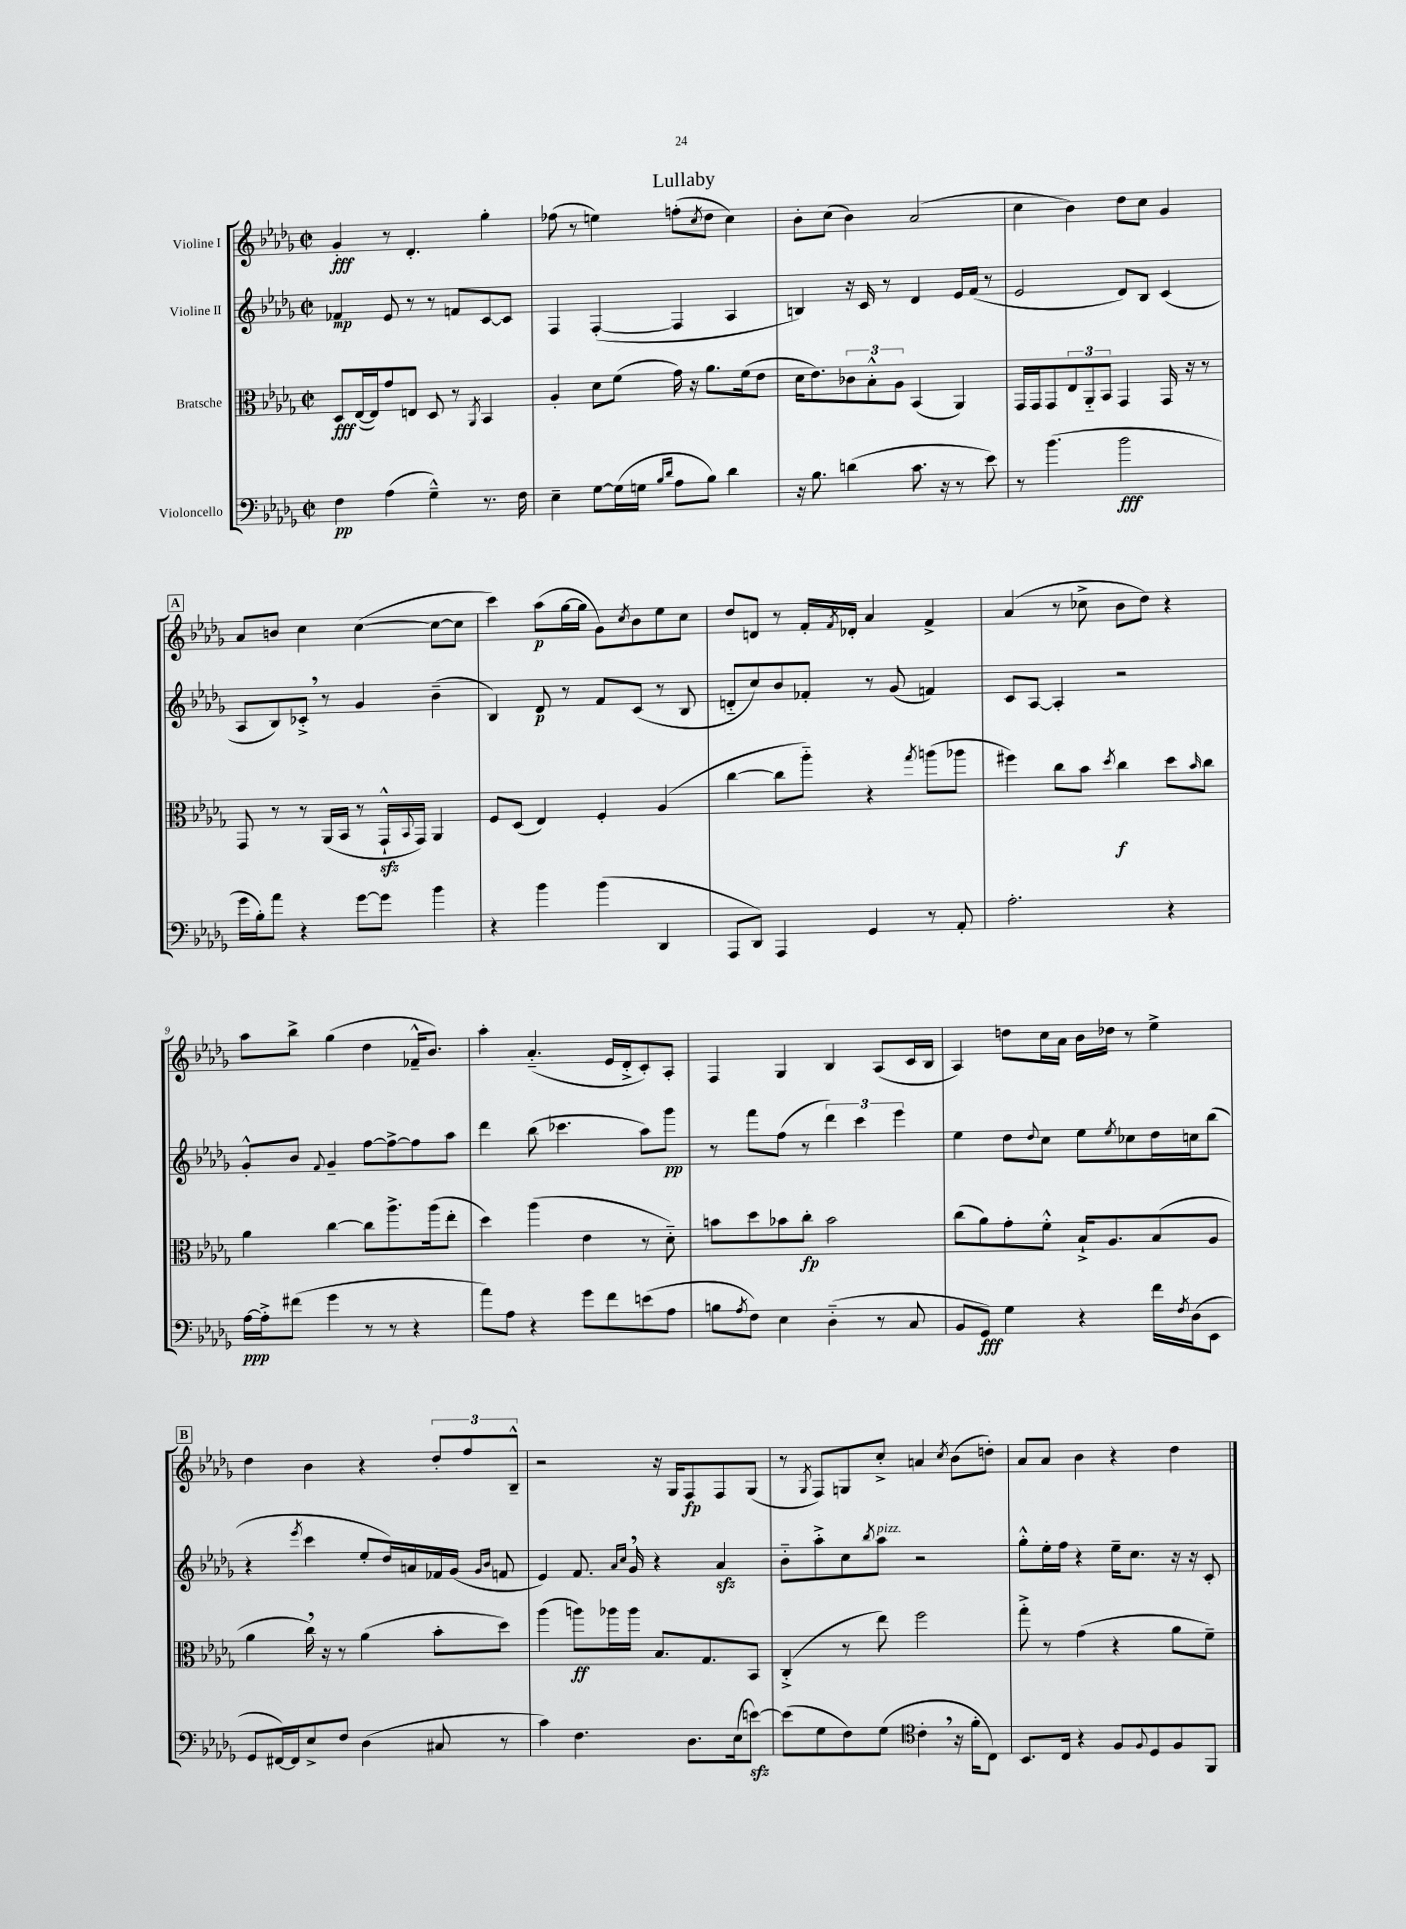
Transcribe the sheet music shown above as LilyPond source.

\header { title = "Lullaby" }
<<
\new StaffGroup <<
\new Staff = "s0" \with { instrumentName = "Violine I" } {
    \clef treble \key des \major \defaultTimeSignature \time 2/2
    ges'4-.\fff r8 des'4.-. ges''4-. |
    fes''8( r8 e''4) f''8-.( \acciaccatura { c''8 } des''8 c''4) |
    bes'8-. c''8( bes'4) aes'2( |
    c''4 bes'4) des''8 c''8 ges'4 |
    \mark \markup { \box "A" } aes'8 b'8 c''4 c''4~( c''8~ c''8 |
    c'''4) aes''8\p( ges''16~ ges''16 ges'8) \acciaccatura { c''8 } bes'8 ees''8 c''8 |
    des''8 d'8 r8 f'16-. \acciaccatura { f'8 } des'16-. aes'4 f'4-> |
    aes'4( r8 ces''8-> bes'8 des''8) r4 |
    aes''8 bes''8-> ges''4( des''4 fes'16---^ bes'8.) |
    aes''4-. aes'4.-_( ees'16 des'16-.-> c'8-.) aes8-. |
    f4 ges4 bes4 aes8( c'16 bes16 |
    aes4) d''8 c''16 aes'16 bes'16 des''16 r8 ees''4-> |
    \mark \markup { \box "B" } des''4 bes'4 r4 \tuplet 3/2 { des''8-. f''8 bes8---^ } |
    r2 r16 ges16 f8\fp f8 ges8( |
    r8 \acciaccatura { ges8 } f8) g8 c''8-.-> a'4 \acciaccatura { c''8 } bes'8( d''8-.) |
    aes'8 aes'8 bes'4 r4 des''4 \bar "|." |
}
\new Staff = "s1" \with { instrumentName = "Violine II" } {
    \clef treble \key des \major \defaultTimeSignature \time 2/2
    fes'4\mp ees'8 r8 r8 f'8 c'8~ c'8 |
    f4 f4~-.( f4 aes4 |
    b4) r16 c'16 r8 des'4 ees'16 f'16( r8 |
    ees'2 des'8) bes8 c'4( |
    \mark \markup { \box "A" } aes8 bes8) ces'8-.-> \breathe r8 ges'4 bes'4--( |
    bes4) des'8\p r8 f'8 c'8( r8 bes8 |
    d'8-_ c''8) bes'8 fes'8-. r8 ges'8( f'4) |
    c'8 aes8~ aes4-. r2 |
    ges'8-.-^ bes'8 \appoggiatura { f'8 } ges'4-- f''8~ f''8~-> f''8 aes''8 |
    des'''4 bes''8( ces'''4. aes''8) ges'''8\pp |
    r8 f'''8 f''8( r8 \tuplet 3/2 { des'''4) c'''4 ees'''4 } |
    ees''4 des''8 \appoggiatura { des''8 } c''8 ees''8 \acciaccatura { ees''8 } ces''8 des''16 c''16 bes''8( |
    \mark \markup { \box "B" } r4 \acciaccatura { ees'''8 } c'''4 ees''8-. des''16) a'16 fes'16 ges'16( \grace { ges'16 bes'16 } f'8 |
    ees'4) f'8. \grace { aes'16 c''16 } ges'16 \breathe r4 aes'4\sfz |
    bes'8-_ aes''8-.-> c''8 \acciaccatura { bes''8 } aes''8^\markup { \italic "pizz." } r2 |
    ges''8-.-^ ees''16-. f''16 r4 ees''16-- c''8. r16 r16 c'8-. \bar "|." |
}
\new Staff = "s2" \with { instrumentName = "Bratsche" } {
    \clef alto \key des \major \defaultTimeSignature \time 2/2
    des8\fff ees16~( ees16) ges'8 e8 des8 r8 \acciaccatura { aes,8 } bes,4 |
    aes4-. des'8 f'8( ges'16) r16 aes'8. f'16( ees'8 |
    des'16 ees'8.) \tuplet 3/2 { ces'8 bes8-.-^ aes8 } bes,4( aes,4) |
    ges,16 ges,16 ges,8 \tuplet 3/2 { ees8 aes,8-_ bes,8 } ges,4 ges,16 r16 r8 |
    \mark \markup { \box "A" } ges,8 r8 r8 aes,16( bes,16 r8 ges,16-!-^\sfz \appoggiatura { bes,8 } ges,16) aes,4 |
    f8 des8( ees4) f4-. aes4( |
    c''4~ c''8 aes''8-_) r4 \acciaccatura { ges''8 } a''8( aes''8 |
    fis''4) c''8 bes'8 \acciaccatura { des''8 } c''4\f des''8 \grace { bes'16 } c''8 |
    aes'4 c''4~ c''8 aes''8.-> aes''16( ees''8-. |
    des''4) aes''4( ees'4 r8 des'8-_) |
    b'8 des''8 bes'8 c''8-.\fp bes'2 |
    c''8( aes'8) ges'8-. f'8-.-^ bes16-!-> aes8. bes8( aes8 |
    \mark \markup { \box "B" } aes'4 c''16) \breathe r16 r8 aes'4( bes'8-. des''8) |
    aes''4( a''8\ff) aes''16 aes''16 bes8. ges8. bes,8 |
    c4-.->( r8 ees''8) f''2 |
    ges''8-.-> r8 ges'4( r4 aes'8 f'8--) \bar "|." |
}
\new Staff = "s3" \with { instrumentName = "Violoncello" } {
    \clef bass \key des \major \defaultTimeSignature \time 2/2
    f4\pp aes4( ges4---^) r8. f16 |
    ees4-- ges8~ ges16( g16 \grace { bes16 des'16 } aes8 bes8) des'4 |
    r16 bes8. d'4( c'8. r16 r8 ees'8) |
    r8 bes'4.( bes'2\fff |
    \mark \markup { \box "A" } ges'16 bes16-.) aes'8 r4 ges'8~ ges'8 bes'4 |
    r4 bes'4 bes'4( des,4 |
    aes,,8 des,8) aes,,4 ges,4 r8 aes,8-. |
    aes2.-. r4 |
    aes16~\ppp aes16-.-> fis'8( ges'4 r8 r8 r4 |
    aes'8) aes8 r4 ges'8 f'8 e'8( aes8 |
    b8 \acciaccatura { aes8 } f8) ees4 des4-_( r8 c8 |
    bes,8 ges,8\fff) ges4 r4 f'16 \acciaccatura { f8 } des16( ees,8 |
    \mark \markup { \box "B" } ges,8 fis,16~) fis,16 ees8-> f8 des4( cis8 r8 |
    c'4) f4. des8. ees16( e'8~\sfz) |
    e'8( ges8 f8) ges8( \clef tenor c'4-. \breathe r16 f'16-. c8) |
    bes,8. c16 r4 f8 \appoggiatura { f8 } des8 f8 f,8 \bar "|." |
}
>>
>>
